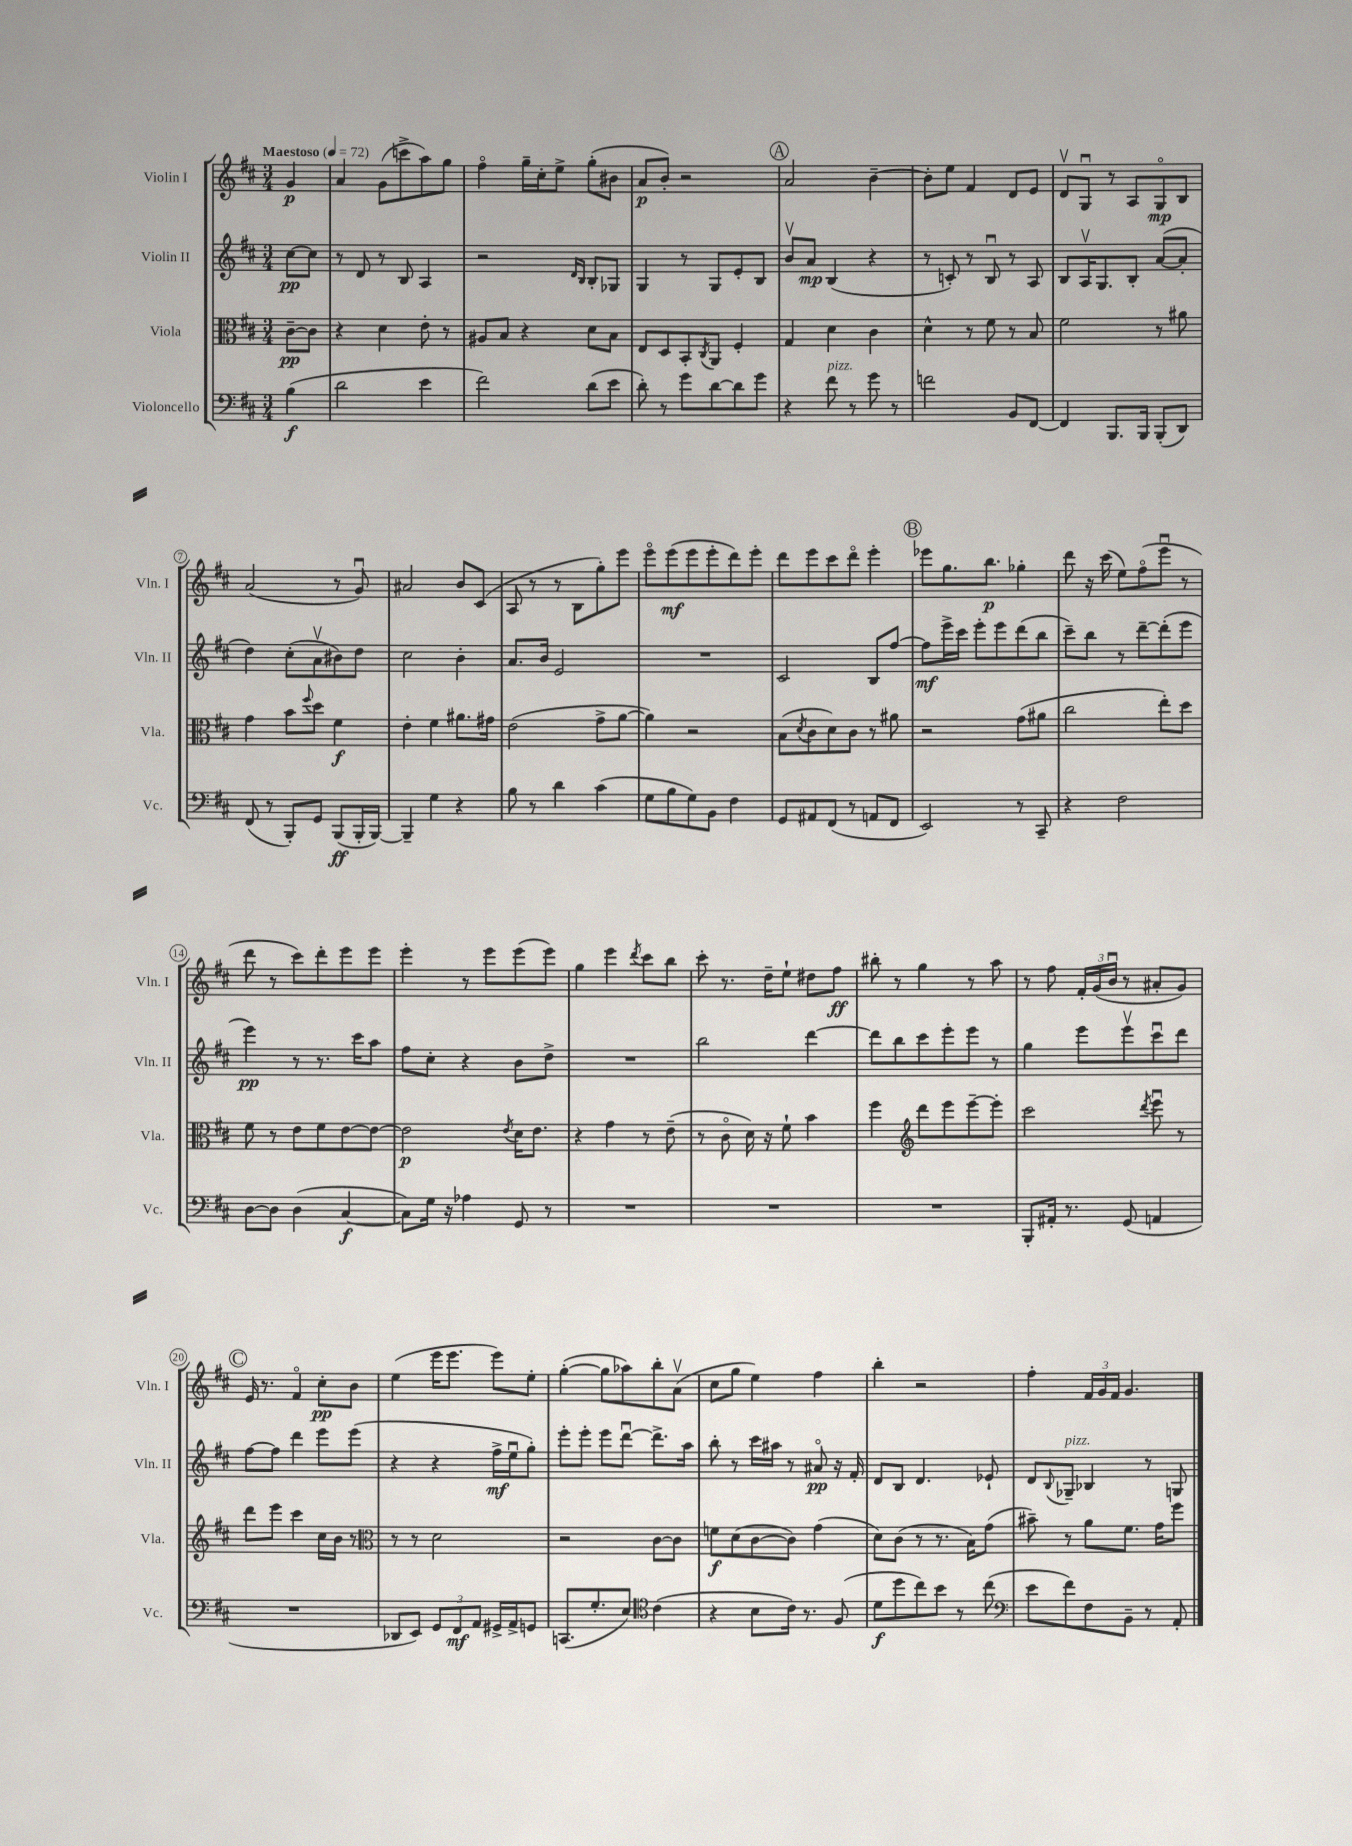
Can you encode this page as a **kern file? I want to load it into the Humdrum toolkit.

**kern	**dynam	**kern	**dynam	**kern	**dynam	**kern	**dynam
*part4	*part4	*part3	*part3	*part2	*part2	*part1	*part1
*staff4	*staff4	*staff3	*staff3	*staff2	*staff2	*staff1	*staff1
*I"Violoncello	*	*I"Viola	*	*I"Violin II	*	*I"Violin I	*
*I'Vc.	*	*I'Vla.	*	*I'Vln. II	*	*I'Vln. I	*
*clefF4	*	*clefC3	*	*clefG2	*	*clefG2	*
*k[f#c#]	*	*k[f#c#]	*	*k[f#c#]	*	*k[f#c#]	*
*M3/4	*	*M3/4	*	*M3/4	*	*M3/4	*
*MM72	*	*MM72	*	*MM72	*	*MM72	*
=	=	=	=	=	=	=	=
!	!	!	!	!	!	!LO:TX:a:B:t=Maestoso	!
(4B\	f	[8c#~\L	pp	[8cc#\L	pp	4g/	p
.	.	8c#\J]	.	8cc#\J]	.	.	.
=1	=1	=1	=1	=1	=1	=1	=1
2d\	.	4r	.	8r	.	4a/	.
.	.	.	.	8d/	.	.	.
.	.	4d\	.	8r	.	(8g\L	.
.	.	.	.	8B/	.	8cccn^\	.
4e\	.	8e'\	.	4A/	.	8aa\)	.
.	.	8r	.	.	.	8gg\J	.
=2	=2	=2	=2	=2	=2	=2	=2
2f#\)	.	8A#X/L	.	2r	.	4ff#\	.
.	.	8B/J	.	.	.	.	.
.	.	4r	.	.	.	16gg~\LL	.
.	.	.	.	.	.	16cc#'\J	.
.	.	.	.	.	.	8ee^\J	.
.	.	.	.	16qqd/LL	.	.	.
.	.	.	.	16qqB/JJ	.	.	.
(8d\L	.	8d\L	.	8B'/L	.	(8gg'\L	.
8e\J	.	8B\J	.	8G-X/J	.	8b#X\J	.
=3	=3	=3	=3	=3	=3	=3	=3
8d'\)	.	8E/L	.	4G/	.	8a/L	p
8r	.	8D/	.	.	.	8b'/J)	.
8g\L	.	8BB'/	.	8r	.	2r	.
.	.	8qC#/	.	.	.	.	.
[8d\	.	8AA/J	.	8G/L	.	.	.
8d\]	.	4F#'/	.	8e'/	.	.	.
8g\J	.	.	.	8B/J	.	.	.
!!LO:REH:place=s1:t=A
=4	=4	=4	=4	=4	=4	=4	=4
4r	.	4G/	.	8bv/L	.	2a/	.
.	.	.	.	8a/J	mp	.	.
!LO:TX:a:i:t=pizz.	!	!	!	!	!	!	!
8f#\	.	4d\	.	(4B/	.	.	.
8r	.	.	.	.	.	.	.
8g\	.	4c#\	.	4r	.	[4b~\	.
8r	.	.	.	.	.	.	.
=5	=5	=5	=5	=5	=5	=5	=5
2fn\	.	4d^^\	.	8r	.	8b'\L]	.
.	.	.	.	8cn'/)	.	8ee\J	.
.	.	8r	.	8r	.	4f#/	.
.	.	8f#\	.	8Bu/	.	.	.
8BB/L	.	8r	.	8r	.	8d/L	.
[8FF#/J	.	8B/	.	8A/	.	8e/J	.
=6	=6	=6	=6	=6	=6	=6	=6
4FF#/]	.	2f#\	.	8B/L	.	8dv/L	.
.	.	.	.	16Av/K	.	8Gu/J	.
.	.	.	.	8.G/	.	.	.
8.BBB/L	.	.	.	.	.	8r	.
.	.	.	.	8B'/J	.	8A/L	.
16BBB/Jk	.	.	.	.	.	.	.
(8BBB'/L	.	8r	.	([8a/L	.	8G/	mp
8DD/J)	.	8a#X\	.	8a'/J]	.	8B/J	.
!!LO:LB:g=z
=7	=7	=7	=7	=7	=7	=7	=7
(8FF#/	.	4g\	.	4dd\)	.	(2a/	.
8r	.	.	.	.	.	.	.
8BBB'/L)	.	8b\L	.	(8cc#'\L	.	.	.
.	.	8qqff#/	.	.	.	.	.
8GG/J	.	8dd\J	.	8av\	.	.	.
(8BBB/L	ff	4f#\	f	8b#X\)	.	8r	.
16BBB'/L	.	.	.	8dd\J	.	8gu/)	.
[16BBB/JJ)	.	.	.	.	.	.	.
=8	=8	=8	=8	=8	=8	=8	=8
4BBB~/]	.	4e'\	.	2cc#\	.	2a#X/	.
4G\	.	4f#\	.	.	.	.	.
4r	.	8.a#X\L	.	4b'\	.	8b/L	.
.	.	.	.	.	.	(8c#/J	.
.	.	16g#X\Jk	.	.	.	.	.
=9	=9	=9	=9	=9	=9	=9	=9
8B\	.	(2e\	.	8.a/L	.	8A/	.
8r	.	.	.	.	.	8r	.
.	.	.	.	16b/Jk	.	.	.
4d\	.	.	.	2e/	.	8r	.
.	.	.	.	.	.	8B\L	.
(4c#\	.	8g^\L	.	.	.	8gg'\)	.
.	.	[8a\J	.	.	.	8eee\J	.
=10	=10	=10	=10	=10	=10	=10	=10
8G\L	.	4a\])	.	2.r	.	8eee\L	.
8B\	.	.	.	.	.	(8eee\	mf
8G\)	.	2r	.	.	.	8eee\	.
8BB\J	.	.	.	.	.	8eee'\	.
4F#\	.	.	.	.	.	8ddd\)	.
.	.	.	.	.	.	8eee'\J	.
=11	=11	=11	=11	=11	=11	=11	=11
8GG/L	.	(8B\L	.	2c#/	.	8ddd\L	.
.	.	8qd/	.	.	.	.	.
8AA#X/	.	8c#\	.	.	.	8eee\	.
(8FF#/J	.	8d\)	.	.	.	8ccc#\	.
8r	.	8c#\J	.	.	.	8ddd\J	.
8AAn/L	.	8r	.	8B/L	.	4eee'\	.
8FF#/J	.	8a#X\	.	[8ff#/J	.	.	.
!!LO:REH:place=s1:t=B
=12	=12	=12	=12	=12	=12	=12	=12
2EE/)	.	2r	.	8ff#\L]	mf	8eee-X\L	.
.	.	.	.	16eee^\L	.	8.gg\	.
.	.	.	.	16ccc#\JJ	.	.	.
.	.	.	.	8eee'\L	.	.	.
.	.	.	.	.	.	8.bb\J	p
.	.	.	.	8eee\	.	.	.
8r	.	(8g\L	.	(8ddd\	.	4gg-X'\	.
8CC#~/	.	8a#X\J	.	8bb\J	.	.	.
=13	=13	=13	=13	=13	=13	=13	=13
4r	.	2cc#\	.	8ccc#~\L)	.	8ddd\	.
.	.	.	.	8bb\J	.	16r	.
.	.	.	.	.	.	(16ccc#\	.
2F#\	.	.	.	8r	.	8ee\L)	.
.	.	.	.	[8ddd~\L	.	(8ff#\	.
.	.	8ee'\L)	.	(8ddd'\]	.	8eeeu\J	.
.	.	8dd\J	.	8eee\J	.	8r	.
!!LO:LB:g=z
=14	=14	=14	=14	=14	=14	=14	=14
[8D\L	.	8f#\	.	4eee\)	pp	8ddd\	.
8D\J]	.	8r	.	.	.	8r	.
(4D\	.	8e\L	.	8r	.	8ccc#\L)	.
.	.	8f#\	.	8.r	.	8ddd'\	.
[4C#/	f	[8e\	.	.	.	8eee\	.
.	.	.	.	16ccc#\KL	.	.	.
.	.	8e\J_	.	8aa\J	.	8eee\J	.
=15	=15	=15	=15	=15	=15	=15	=15
8C#\L])	.	2e\]	p	8ff#\L	.	4eee'\	.
16G\Jk	.	.	.	8cc#'\J	.	.	.
16r	.	.	.	.	.	.	.
4A-X\	.	.	.	4r	.	8r	.
.	.	.	.	.	.	8eee\L	.
.	.	8qe/	.	.	.	.	.
8GG/	.	16d\KL	.	8b\L	.	(8eee\	.
.	.	8.e\J	.	.	.	.	.
8r	.	.	.	8dd^\J	.	8eee\J)	.
=16	=16	=16	=16	=16	=16	=16	=16
2.r	.	4r	.	2.r	.	4gg\	.
.	.	4g\	.	.	.	4eee\	.
.	.	.	.	.	.	8qddd/	.
.	.	8r	.	.	.	8ccc#\L	.
.	.	(8e~\	.	.	.	8bb\J	.
=17	=17	=17	=17	=17	=17	=17	=17
2.r	.	8r	.	2bb\	.	8ccc#'\	.
.	.	8c#\	.	.	.	8.r	.
.	.	16d\)	.	.	.	.	.
.	.	16r	.	.	.	16dd~\KL	.
.	.	8f#`\	.	.	.	8ee`\J	.
.	.	4b\	.	[4ddd\	.	8dd#X\L	.
.	.	.	.	.	.	8ff#\J	ff
=18	=18	=18	=18	=18	=18	=18	=18
2.r	.	4ff#\	.	8ddd\L]	.	8bb#X'\	.
.	.	.	.	8bb\	.	8r	.
*	*	*clefG2	*	*	*	*	*
.	.	8ddd\L	.	8ccc#\	.	4gg\	.
.	.	8eee\	.	8eee'\	.	.	.
.	.	[8eee~\	.	8eee\J	.	8r	.
.	.	8eee'\J]	.	8r	.	8aa\	.
=19	=19	=19	=19	=19	=19	=19	=19
8BBB'/L	.	2ccc#\	.	4gg\	.	8r	.
16AA#X'/Jk	.	.	.	.	.	8ff#\	.
8.r	.	.	.	.	.	.	.
.	.	.	.	8eee\L	.	24f#'/LL	.
.	.	.	.	.	.	(24g/	.
.	.	.	.	.	.	24bu/JJ	.
(8GG/	.	.	.	8eeev\	.	8r	.
.	.	8qddd/	.	.	.	.	.
4AAn/	.	8eeeu\	.	8ccc#u\	.	8a#X'/L	.
.	.	8r	.	8ddd\J	.	8g/J)	.
!!LO:LB:g=z
!!LO:REH:place=s1:t=C
=20	=20	=20	=20	=20	=20	=20	=20
2.r	.	8ddd\L	.	[8ff#\L	.	16e/	.
.	.	.	.	.	.	8.r	.
.	.	8eee\J	.	8ff#\J]	.	.	.
.	.	4ccc#\	.	4ddd\	.	4f#/	.
.	.	16cc#\LL	.	8eee\L	.	8cc#'\L	pp
.	.	16b\JJ	.	.	.	.	.
.	.	8r	.	(8eee\J	.	8b\J	.
=21	=21	=21	=21	=21	=21	=21	=21
*	*	*clefC3	*	*	*	*	*
8DD-X/L	.	8r	.	4r	.	(4ee\	.
8EE/J)	.	8r	.	.	.	.	.
12GG/L	.	2d\	.	4r	.	16eee\KL	.
.	.	.	.	.	.	8.eee\J	.
12FF#/	mf	.	.	.	.	.	.
12AA/J	.	.	.	.	.	.	.
16GG#X^/LL	.	.	.	16ff#^\LL	mf	8eee\L)	.
16AA^/J	.	.	.	16eeu\J	.	.	.
8GGn/J	.	.	.	8gg'\J)	.	8ee'\J	.
=22	=22	=22	=22	=22	=22	=22	=22
(8.CCn/L	.	2r	.	8eee'\L	.	([4gg'\	.
.	.	.	.	8eee'\J	.	.	.
8.G'/	.	.	.	.	.	.	.
.	.	.	.	8eee\L	.	8gg\L]	.
8E/J)	.	.	.	[8dddu\J	.	8aa-X\)	.
*clefC4	*	*	*	*	*	*	*
(4c#\	.	[8c#\L	.	8.ddd^\L]	.	8bb'\	.
.	.	8c#\J]	.	.	.	(8av\J	.
.	.	.	.	16aa\Jk	.	.	.
=23	=23	=23	=23	=23	=23	=23	=23
4r	.	8fn\L	f	8bb'\	.	8cc#\L	.
.	.	(8d\	.	8r	.	8gg\J	.
8B\L	.	[8c#\	.	16ccc#\LL	.	4ee\)	.
.	.	.	.	16aa#X\JJ	.	.	.
16c#\Jk)	.	8c#\J])	.	8r	.	.	.
8.r	.	.	.	.	.	.	.
.	.	(4g\	.	8a#X/	pp	4ff#\	.
(8F#/	.	.	.	16r	.	.	.
.	.	.	.	16f#'/	.	.	.
=24	=24	=24	=24	=24	=24	=24	=24
8d\L	f	8d\L)	.	8d/L	.	4bb'\	.
8dd\	.	(8c#\J	.	8B/J	.	.	.
8cc#\)	.	8r	.	4.d/	.	2r	.
8b\J	.	8.r	.	.	.	.	.
8r	.	.	.	.	.	.	.
.	.	16B\KL)	.	.	.	.	.
(8cc#\	.	(8g\J	.	8e-X`/	.	.	.
=25	=25	=25	=25	=25	=25	=25	=25
*clefF4	*	*	*	*	*	*	*
8e\L	.	8b#X~\)	.	8d/L	.	4ff#'\	.
.	.	.	.	8qqB/	.	.	.
!	!	!	!	!LO:TX:a:i:t=pizz.	!	!	!
8f#\)	.	8r	.	8G-X~/J	.	.	.
8F#\	.	8a\L	.	4B-X/	.	24f#/LL	.
.	.	.	.	.	.	24g/	.
.	.	.	.	.	.	24f#/JJ	.
8BB~\J	.	8.f#\J	.	.	.	4.g/	.
8r	.	.	.	8r	.	.	.
.	.	16g\KL	.	.	.	.	.
8AA'/	.	8ff#\J	.	8Gn/	.	.	.
==	==	==	==	==	==	==	==
*-	*-	*-	*-	*-	*-	*-	*-
